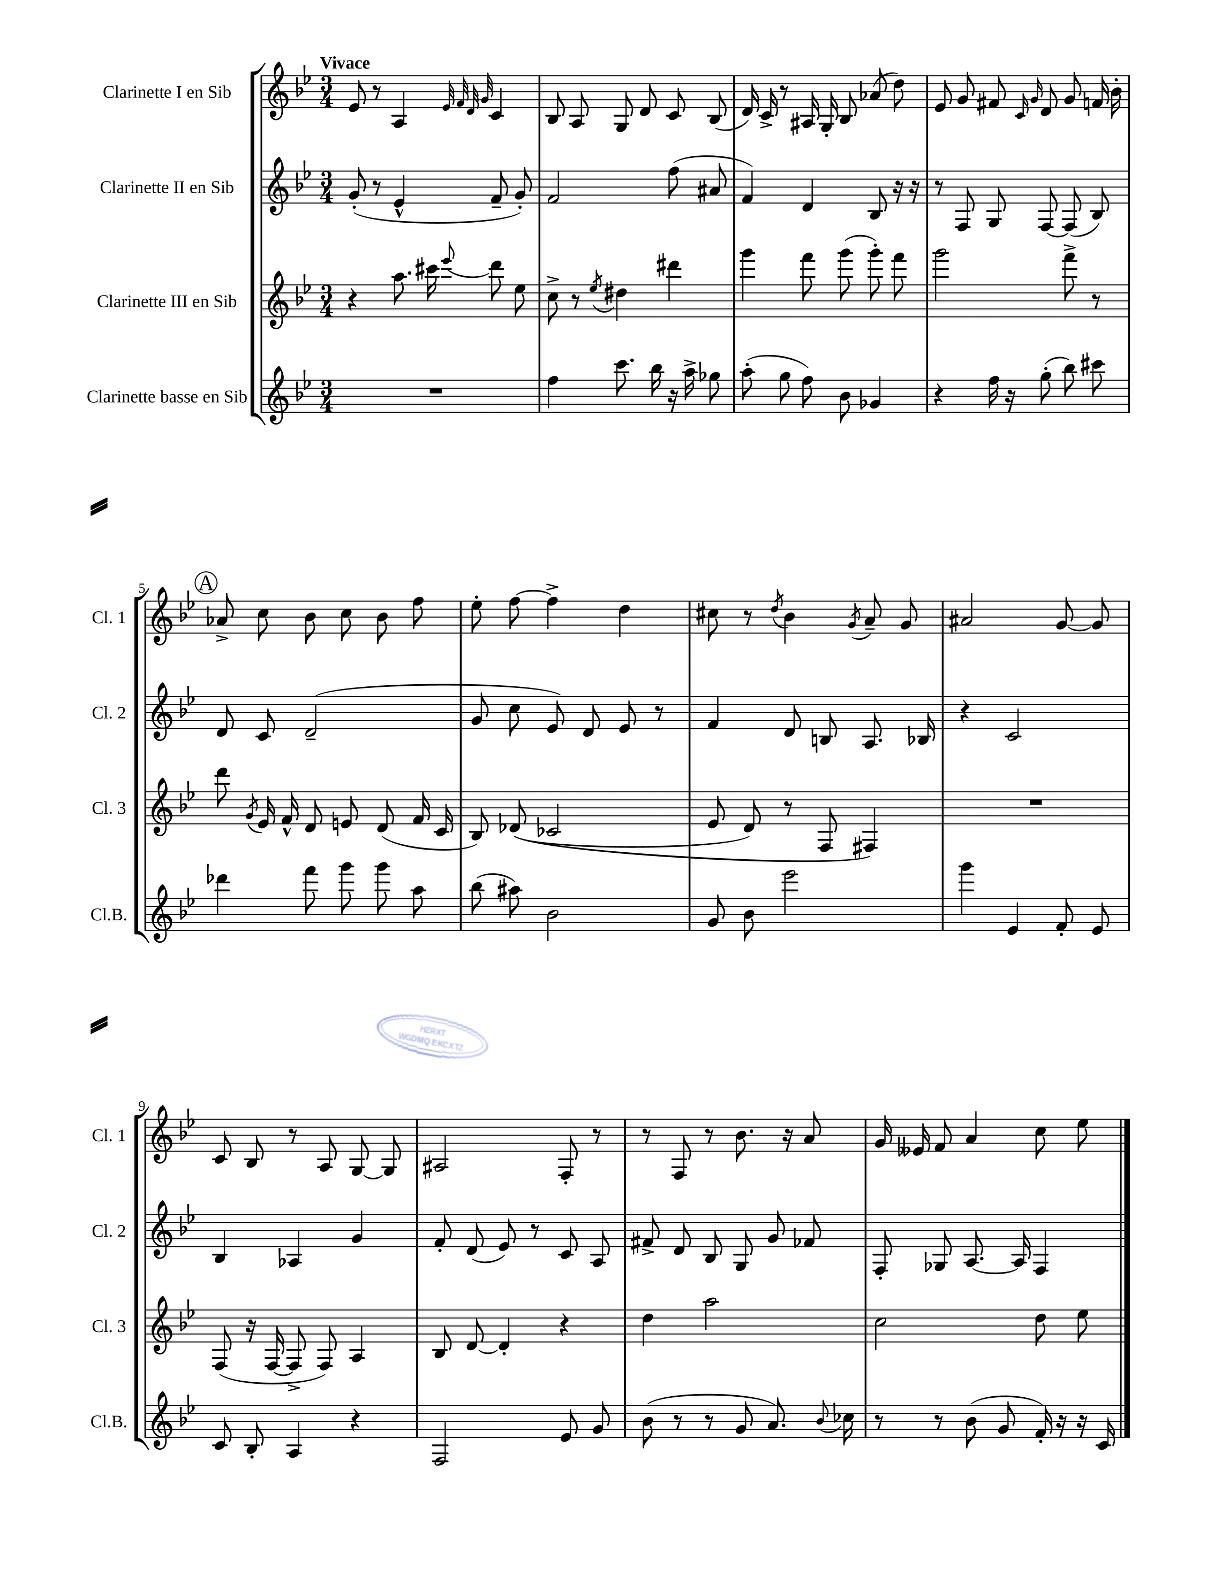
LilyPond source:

<<
\new StaffGroup <<
\new Staff = "s0" \with { instrumentName = "Clarinette I en Sib" shortInstrumentName = "Cl. 1" } {
    \clef treble \key bes \major \numericTimeSignature \time 3/4 \tempo "Vivace"
    \autoBeamOff ees'8 r8 a4 \grace { ees'32 f'32 d'32 g'32 } c'4 |
    bes8 a8 g8 d'8 c'8 bes8( |
    d'16) c'16-> r8 ais16 g16-. bes8 aes'8( d''8) |
    ees'8 g'8 fis'8 \grace { c'16 g'16 } d'8 g'8 f'16 bes'16-. |
    \mark \markup { \circle "A" } aes'8-> c''8 bes'8 c''8 bes'8 f''8 |
    ees''8-. f''8~ f''4-> d''4 |
    cis''8 r8 \acciaccatura { d''8 } bes'4 \acciaccatura { g'8 } a'8-- g'8 |
    ais'2 g'8~ g'8 |
    c'8 bes8 r8 a8 g8~ g8 |
    ais2 f8-. r8 |
    r8 f8 r8 bes'8. r16 a'8 |
    g'16 eeses'16 f'8 a'4 c''8 ees''8 \bar "|." |
}
\new Staff = "s1" \with { instrumentName = "Clarinette II en Sib" shortInstrumentName = "Cl. 2" } {
    \clef treble \key bes \major \numericTimeSignature \time 3/4
    \autoBeamOff g'8-.( r8 ees'4-^ f'8-- g'8-.) |
    f'2 f''8( ais'8 |
    f'4) d'4 bes8 r16 r16 |
    r8 f8 g8 f8~ f8( bes8) |
    \mark \markup { \circle "A" } d'8 c'8 d'2--( |
    g'8 c''8 ees'8) d'8 ees'8 r8 |
    f'4 d'8 b8 a8. bes16 |
    r4 c'2 |
    bes4 aes4 g'4 |
    f'8-. d'8( ees'8) r8 c'8 a8 |
    fis'8-> d'8 bes8 g8 g'8 fes'8 |
    f8-. ges8 a8.~ a16 f4 \bar "|." |
}
\new Staff = "s2" \with { instrumentName = "Clarinette III en Sib" shortInstrumentName = "Cl. 3" } {
    \clef treble \key bes \major \numericTimeSignature \time 3/4
    \autoBeamOff r4 a''8. cis'''16 \appoggiatura { ees'''8 } d'''8 ees''8 |
    c''8-> r8 \acciaccatura { ees''8 } dis''4 dis'''4 |
    g'''4 f'''8 g'''8( g'''8-.) f'''8 |
    g'''2 f'''8-> r8 |
    \mark \markup { \circle "A" } d'''8 \acciaccatura { g'8 } ees'16 f'16-^ d'8 e'8 d'8( f'16 c'16 |
    bes8) des'8(\( ces'2 |
    ees'8 d'8) r8 f8 fis4\) |
    R2. |
    f8( r16 f16~ f8-> f8) a4 |
    bes8 d'8~ d'4-. r4 |
    d''4 a''2 |
    c''2 d''8 ees''8 \bar "|." |
}
\new Staff = "s3" \with { instrumentName = "Clarinette basse en Sib" shortInstrumentName = "Cl.B." } {
    \clef treble \key bes \major \numericTimeSignature \time 3/4
    \autoBeamOff R2. |
    f''4 c'''8. bes''16 r16 a''16-> ges''8 |
    a''8-.( g''8 f''8) bes'8 ges'4 |
    r4 f''16 r16 g''8-.( bes''8) cis'''8 |
    \mark \markup { \circle "A" } des'''4 f'''8 g'''8 g'''8 a''8 |
    bes''8( ais''8) bes'2 |
    g'8 bes'8 ees'''2 |
    g'''4 ees'4 f'8-. ees'8 |
    c'8 bes8-. a4 r4 |
    f2 ees'8 g'8 |
    bes'8( r8 r8 g'8 a'8.) \appoggiatura { bes'8 } ces''16 |
    r8 r8 bes'8( g'8 f'16-.) r16 r16 c'16 \bar "|." |
}
>>
>>
